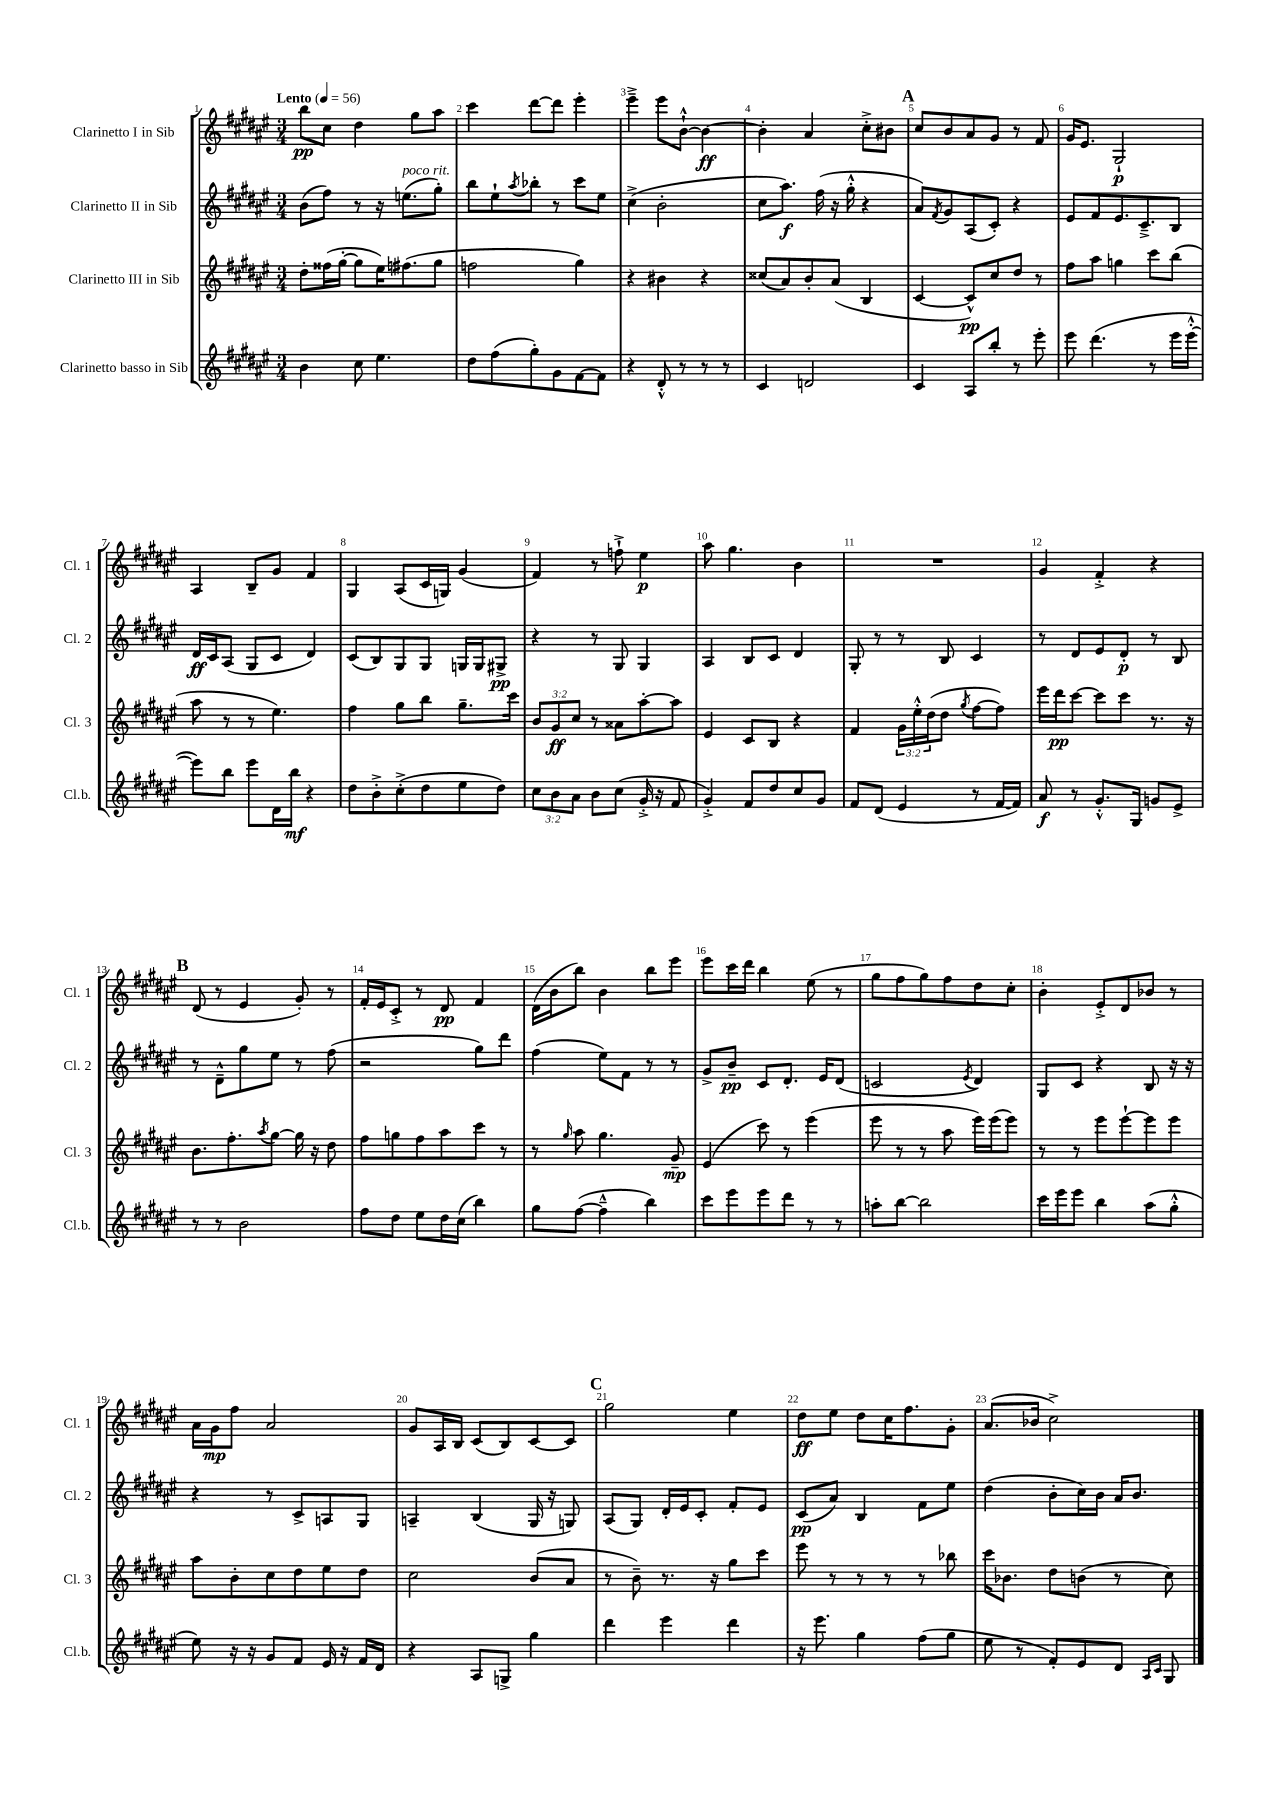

**kern	**dynam	**kern	**dynam	**kern	**dynam	**kern	**dynam
*part4	*part4	*part3	*part3	*part2	*part2	*part1	*part1
*staff4	*staff4	*staff3	*staff3	*staff2	*staff2	*staff1	*staff1
*I"Clarinetto basso in Sib	*	*I"Clarinetto III in Sib	*	*I"Clarinetto II in Sib	*	*I"Clarinetto I in Sib	*
*I'Cl.b.	*	*I'Cl. 3	*	*I'Cl. 2	*	*I'Cl. 1	*
*clefG2	*	*clefG2	*	*clefG2	*	*clefG2	*
*k[f#c#g#d#a#e#]	*	*k[f#c#g#d#a#e#]	*	*k[f#c#g#d#a#e#]	*	*k[f#c#g#d#a#e#]	*
*M3/4	*	*M3/4	*	*M3/4	*	*M3/4	*
*MM56	*	*MM56	*	*MM56	*	*MM56	*
=1	=1	=1	=1	=1	=1	=1	=1
!	!	!	!	!	!	!LO:TX:a:B:t=Lento	!
4b\	.	8dd#'\L	.	(8b\L	.	8bb\L	pp
.	.	(16ff##X\L	.	8ff#\J)	.	8cc#\J	.
.	.	[16gg#'\JJ	.	.	.	.	.
8cc#\	.	8gg#\L]	.	8r	.	4dd#\	.
4.ee#\	.	16ee#\K)	.	16r	.	.	.
!	!	!	!	!LO:TX:a:i:t=poco rit.	!	!	!
.	.	(8.ff#X\	.	(8.een\L	.	.	.
.	.	.	.	.	.	8gg#\L	.
.	.	8gg#\J	.	8gg#'\J)	.	8aa#\J	.
=2	=2	=2	=2	=2	=2	=2	=2
8dd#\L	.	2ffn\	.	8bb\L	.	4ccc#\	.
(8ff#\	.	.	.	8ee#`\	.	.	.
.	.	.	.	8qaa#/	.	.	.
8gg#'\)	.	.	.	8bb-X'\J	.	[8ddd#\L	.
8g#\	.	.	.	8r	.	8ddd#\J]	.
[8f#\	.	4gg#\)	.	8ccc#\L	.	4eee#'\	.
8f#\J]	.	.	.	8ee#\J	.	.	.
=3	=3	=3	=3	=3	=3	=3	=3
4r	.	4r	.	(4cc#^\	.	4eee#~^\	.
8d#'^^/	.	4b#X\	.	2b'\	.	8eee#\L	.
8r	.	.	.	.	.	[8b`^^\J	.
8r	.	4r	.	.	.	4b\_	ff
8r	.	.	.	.	.	.	.
=4	=4	=4	=4	=4	=4	=4	=4
4c#/	.	(8cc##X/L	.	8cc#\L	.	4b'\]	.
.	.	8a#/)	.	8.aa#\J)	f	.	.
2dn/	.	8b'/	.	.	.	4a#/	.
.	.	.	.	(16ff#\	.	.	.
.	.	(8a#/J	.	16r	.	.	.
.	.	.	.	16gg#'^^\	.	.	.
.	.	4B/	.	4r	.	8cc#'^\L	.
.	.	.	.	.	.	8b#X\J	.
!!LO:REH:place=s1:t=A
=5	=5	=5	=5	=5	=5	=5	=5
4c#/	.	[4c#/	.	8a#/L)	.	8cc#/L	.
.	.	.	.	8qf#/	.	.	.
.	.	.	.	8g#/	.	8b/	.
8A#/L	.	8c#^^/L])	pp	(8A#/	.	8a#/	.
8bb'/J	.	8cc#/	.	8c#'/J)	.	8g#/J	.
8r	.	8dd#/J	.	4r	.	8r	.
8eee#'\	.	8r	.	.	.	8f#/	.
=6	=6	=6	=6	=6	=6	=6	=6
8eee#\	.	8ff#\L	.	8e#/L	.	16g#/KL	.
.	.	.	.	.	.	8.e#/J	.
(4.ddd#\	.	8aa#\J	.	8f#/	.	.	.
.	.	4ggn\	.	8.e#/	.	2G#`/	p
.	.	.	.	8.c#~^/	.	.	.
8r	.	8ccc#\L	.	.	.	.	.
16eee#\LL	.	(8bb\J	.	8B/J	.	.	.
[16eee#'^^\JJ	.	.	.	.	.	.	.
!!LO:LB:g=z
=7	=7	=7	=7	=7	=7	=7	=7
8eee#\L])	.	8aa#\	.	16d#/LL	ff	4A#/	.
.	.	.	.	16c#/J	.	.	.
8bb\J	.	8r	.	(8A#/J	.	.	.
8eee#\L	.	8r	.	8G#/L	.	8B~/L	.
16d#\L	.	4.ee#\)	.	8c#/J	.	8g#/J	.
16bb\JJ	mf	.	.	.	.	.	.
4r	.	.	.	4d#/)	.	4f#/	.
=8	=8	=8	=8	=8	=8	=8	=8
8dd#\L	.	4ff#\	.	(8c#/L	.	4G#/	.
8b'^\	.	.	.	8B/)	.	.	.
(8cc#'^\	.	8gg#\L	.	8G#/	.	(8A#/L	.
8dd#\	.	8bb\J	.	8G#/J	.	16c#/L	.
.	.	.	.	.	.	16Gn/JJ)	.
8ee#\	.	8.gg#~\L	.	16Gn/LL	.	(4g#/	.
.	.	.	.	16G/J	.	.	.
8dd#\J)	.	.	.	8G#X^/J	pp	.	.
.	.	16ccc#\Jk	.	.	.	.	.
=9	=9	=9	=9	=9	=9	=9	=9
12cc#\L	.	12b/L	.	4r	.	4f#/)	.
12b\	.	12g#/	ff	.	.	.	.
12a#\J	.	12cc#/J	.	.	.	.	.
8b\L	.	8r	.	8r	.	8r	.
(8cc#\J	.	8a##X\L	.	8G#/	.	8ffn`^\	.
16g#'^/	.	[8aa#'\	.	4G#/	.	4ee#\	p
16r	.	.	.	.	.	.	.
8f#/	.	8aa#\J]	.	.	.	.	.
=10	=10	=10	=10	=10	=10	=10	=10
4g#'^/)	.	4e#/	.	4A#/	.	8aa#\	.
.	.	.	.	.	.	4.gg#\	.
8f#/L	.	8c#/L	.	8B/L	.	.	.
8dd#/	.	8B/J	.	8c#/J	.	.	.
8cc#/	.	4r	.	4d#/	.	4b\	.
8g#/J	.	.	.	.	.	.	.
=11	=11	=11	=11	=11	=11	=11	=11
8f#/L	.	4f#/	.	8G#'/	.	2.r	.
(8d#/J	.	.	.	8r	.	.	.
4e#/	.	24g#\LL	.	8r	.	.	.
.	.	24ee#'^^\	.	.	.	.	.
.	.	(24dd#\J	.	.	.	.	.
.	.	8dd#\J	.	8B/	.	.	.
.	.	8qgg#/	.	.	.	.	.
8r	.	[8ff#\L	.	4c#/	.	.	.
[16f#/LL	.	8ff#\J])	.	.	.	.	.
16f#/JJ])	.	.	.	.	.	.	.
=12	=12	=12	=12	=12	=12	=12	=12
8a#/	f	16eee#\LL	.	8r	.	4g#/	.
.	.	16ddd#\J	pp	.	.	.	.
8r	.	[8ccc#\J	.	8d#/L	.	.	.
8.g#'^^/L	.	8ccc#\L]	.	8e#/	.	4f#'^/	.
.	.	8ccc#\J	.	8d#'/J	p	.	.
16G#/Jk	.	.	.	.	.	.	.
8gn/L	.	8.r	.	8r	.	4r	.
8e#^/J	.	.	.	8B/	.	.	.
.	.	16r	.	.	.	.	.
!!LO:LB:g=z
!!LO:REH:place=s1:t=B
=13	=13	=13	=13	=13	=13	=13	=13
8r	.	8.b\L	.	8r	.	(8d#/	.
8r	.	.	.	8d#~^^\L	.	8r	.
.	.	8.ff#'\	.	.	.	.	.
2b\	.	.	.	8gg#\	.	4e#/	.
.	.	8qaa#/	.	.	.	.	.
.	.	[8gg#\J	.	8ee#\J	.	.	.
.	.	16gg#\]	.	8r	.	8g#'/)	.
.	.	16r	.	.	.	.	.
.	.	8dd#\	.	(8ff#\	.	8r	.
=14	=14	=14	=14	=14	=14	=14	=14
8ff#\L	.	8ff#\L	.	2r	.	16f#'/LL	.
.	.	.	.	.	.	16e#/J	.
8dd#\J	.	8ggn\	.	.	.	8c#'^/J	.
8ee#\L	.	8ff#\	.	.	.	8r	.
16dd#\L	.	8aa#\	.	.	.	8d#/	pp
(16cc#\JJ	.	.	.	.	.	.	.
4bb\)	.	8ccc#\J	.	8gg#\L)	.	4f#/	.
.	.	8r	.	8ddd#\J	.	.	.
=15	=15	=15	=15	=15	=15	=15	=15
8gg#\L	.	8r	.	(4ff#\	.	(16d#\LL	.
.	.	.	.	.	.	16b\J	.
.	.	16qqgg#/	.	.	.	.	.
([8ff#\J	.	8aa#\	.	.	.	8bb\J)	.
4ff#~^^\]	.	4.gg#\	.	8ee#\L)	.	4b\	.
.	.	.	.	8f#\J	.	.	.
4bb\)	.	.	.	8r	.	8bb\L	.
.	.	8g#~/	mp	8r	.	8eee#\J	.
=16	=16	=16	=16	=16	=16	=16	=16
8ccc#\L	.	(4e#/	.	8g#^/L	.	8eee#\L	.
8eee#\	.	.	.	8b~/J	pp	16ccc#\L	.
.	.	.	.	.	.	16ddd#\JJ	.
8eee#\	.	8ccc#\)	.	8c#/L	.	4bb\	.
8ddd#\J	.	8r	.	8.d#'/J	.	.	.
8r	.	(4eee#\	.	.	.	(8ee#\	.
.	.	.	.	16e#/KL	.	.	.
8r	.	.	.	(8d#/J	.	8r	.
=17	=17	=17	=17	=17	=17	=17	=17
8aan'\L	.	8eee#\	.	2cn/	.	8gg#\L	.
[8bb\J	.	8r	.	.	.	8ff#\	.
2bb\]	.	8r	.	.	.	8gg#\)	.
.	.	8aa#\	.	.	.	8ff#\	.
.	.	.	.	8qe#/	.	.	.
.	.	16eee#\LL)	.	4d#/)	.	8dd#\	.
.	.	(16eee#\J	.	.	.	.	.
.	.	8eee#\J)	.	.	.	8cc#'\J	.
=18	=18	=18	=18	=18	=18	=18	=18
16ccc#\LL	.	8r	.	8G#/L	.	4b'\	.
16eee#\J	.	.	.	.	.	.	.
8eee#\J	.	8r	.	8c#/J	.	.	.
4bb\	.	8eee#\L	.	4r	.	8e#'^/L	.
.	.	[8eee#`\	.	.	.	8d#/	.
(8aa#\L	.	8eee#\]	.	8B/	.	8b-X/J	.
8gg#'^^\J	.	8eee#\J	.	16r	.	8r	.
.	.	.	.	16r	.	.	.
!!LO:LB:g=z
=19	=19	=19	=19	=19	=19	=19	=19
8ee#\)	.	8aa#\L	.	4r	.	16a#\LL	.
.	.	.	.	.	.	16g#\J	mp
16r	.	8b'\	.	.	.	8ff#\J	.
16r	.	.	.	.	.	.	.
8g#/L	.	8cc#\	.	8r	.	2a#/	.
8f#/J	.	8dd#\	.	8c#^/L	.	.	.
16e#/	.	8ee#\	.	8An/	.	.	.
16r	.	.	.	.	.	.	.
16f#/LL	.	8dd#\J	.	8G#/J	.	.	.
16d#/JJ	.	.	.	.	.	.	.
=20	=20	=20	=20	=20	=20	=20	=20
4r	.	2cc#\	.	4An~/	.	8g#/L	.
.	.	.	.	.	.	16A#/L	.
.	.	.	.	.	.	16B/JJ	.
8A#/L	.	.	.	(4B/	.	(8c#/L	.
8Gn^/J	.	.	.	.	.	8B/)	.
4gg#\	.	(8b/L	.	16G#/	.	[8c#/	.
.	.	.	.	16r	.	.	.
.	.	8a#/J	.	8Gn/)	.	8c#/J]	.
!!LO:REH:place=s1:t=C
=21	=21	=21	=21	=21	=21	=21	=21
4ddd#\	.	8r	.	(8A#/L	.	2gg#\	.
.	.	8b~\)	.	8G#/J)	.	.	.
4eee#\	.	8.r	.	16d#'/LL	.	.	.
.	.	.	.	16e#/J	.	.	.
.	.	.	.	8c#'/J	.	.	.
.	.	16r	.	.	.	.	.
4ddd#\	.	8gg#\L	.	8f#'/L	.	4ee#\	.
.	.	8ccc#\J	.	8e#/J	.	.	.
=22	=22	=22	=22	=22	=22	=22	=22
16r	.	8eee#\	.	(8c#/L	pp	8dd#\L	ff
8.eee#\	.	.	.	.	.	.	.
.	.	8r	.	8a#/J)	.	8ee#\J	.
4gg#\	.	8r	.	4B/	.	8dd#\L	.
.	.	8r	.	.	.	16cc#\K	.
.	.	.	.	.	.	8.ff#\	.
(8ff#\L	.	8r	.	8f#\L	.	.	.
8gg#\J	.	8bb-X\	.	8ee#\J	.	8g#'\J	.
=23	=23	=23	=23	=23	=23	=23	=23
8ee#\	.	16ccc#\KL	.	(4dd#\	.	(8.a#/L	.
.	.	8.b-X\J	.	.	.	.	.
8r	.	.	.	.	.	.	.
.	.	.	.	.	.	16b-X/Jk	.
8f#'/L)	.	8dd#\L	.	8b'\L	.	2cc#^\)	.
8e#/	.	(8bn\J	.	16cc#\L)	.	.	.
.	.	.	.	16b\JJ	.	.	.
8d#/J	.	8r	.	16a#/KL	.	.	.
.	.	.	.	8.b/J	.	.	.
16qqA#/LL	.	.	.	.	.	.	.
16qqc#/JJ	.	.	.	.	.	.	.
8G#/	.	8cc#\)	.	.	.	.	.
==	==	==	==	==	==	==	==
*-	*-	*-	*-	*-	*-	*-	*-
